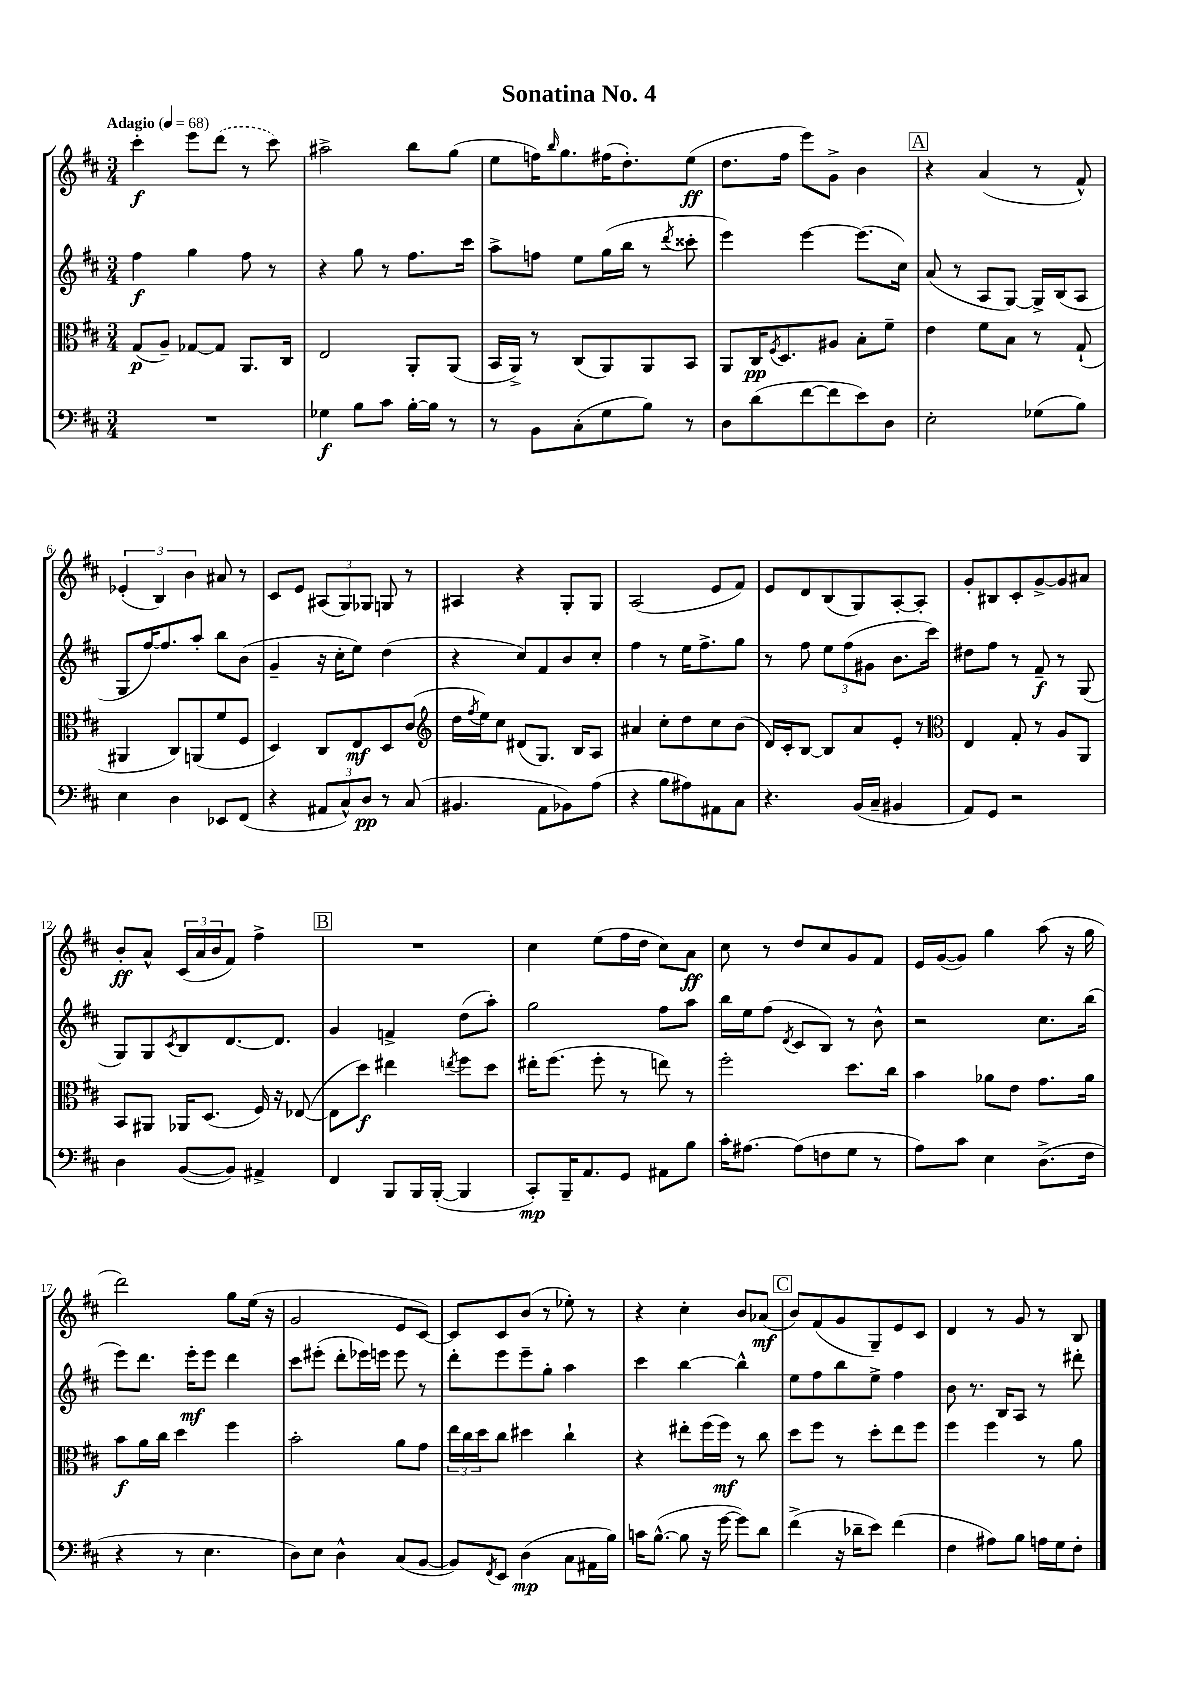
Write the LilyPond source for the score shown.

\header { title = "Sonatina No. 4" }
<<
\new StaffGroup <<
\new Staff = "s0" {
    \clef treble \key d \major \numericTimeSignature \time 3/4 \tempo "Adagio" 4 = 68
    cis'''4-.\f e'''8 \once \slurDashed d'''8( r8 cis'''8) |
    ais''2-> b''8 g''8( |
    e''8 f''16) \grace { b''16 } g''8. fis''16( d''8.-.) e''8\ff( |
    d''8. fis''16 e'''8) g'8-> b'4 |
    \mark \markup { \box "A" } r4 a'4( r8 fis'8-^) |
    \tuplet 3/2 { ees'4-.( b4) b'4 } ais'8 r8 |
    cis'8 e'8 \tuplet 3/2 { ais8( g8) ges8 } g8 r8 |
    ais4 r4 g8-. g8 |
    a2( e'8 fis'8) |
    e'8 d'8 b8( g8) a8~-. a8-. |
    g'8-. bis8 cis'8-. g'8~-> g'8 ais'8 |
    b'8-.\ff a'8-^ \tuplet 3/2 { cis'16( a'16 b'16 } fis'8) fis''4-> |
    \mark \markup { \box "B" } R2. |
    cis''4 e''8( fis''16 d''16 cis''8) a'8\ff |
    cis''8 r8 d''8 cis''8 g'8 fis'8 |
    e'16 g'16~( g'8) g''4 a''8( r16 g''16 |
    d'''2) g''8 e''16( r16 |
    g'2 e'8 cis'8~) |
    cis'8 cis'8 b'8( r8 ees''8-.) r8 |
    r4 cis''4-. b'8 aes'8\mf( |
    \mark \markup { \box "C" } b'8) fis'8( g'8 g8--) e'8 cis'8 |
    d'4 r8 g'8 r8 b8 \bar "|." |
}
\new Staff = "s1" {
    \clef treble \key d \major \numericTimeSignature \time 3/4
    fis''4\f g''4 fis''8 r8 |
    r4 g''8 r8 fis''8. cis'''16 |
    a''8-> f''8 e''8 g''16( b''16 r8 \acciaccatura { d'''8 } cisis'''8-. |
    e'''4) e'''4~ e'''8.( cis''16) |
    \mark \markup { \box "A" } a'8( r8 a8 g8~) g16-> b16( a8 |
    g8 fis''16~) fis''8. a''8-. b''8 b'8( |
    g'4-- r16 cis''16-. e''8) d''4( |
    r4 cis''8) fis'8 b'8 cis''8-. |
    fis''4 r8 e''16 fis''8.-> g''8 |
    r8 fis''8 \tuplet 3/2 { e''8 fis''8( gis'8 } b'8. cis'''16) |
    dis''8 fis''8 r8 fis'8--\f r8 g8( |
    g8) g8 \acciaccatura { cis'8 } b8 d'8.~ d'8. |
    \mark \markup { \box "B" } g'4 f'4-> d''8( a''8-.) |
    g''2 fis''8 a''8 |
    b''16 e''16 fis''8( \acciaccatura { d'8 } cis'8 b8) r8 b'8-^ |
    r2 cis''8. b''16( |
    e'''8) d'''8. e'''16-.\mf e'''8 d'''4 |
    cis'''8 eis'''8-.( d'''8-. ees'''16) e'''16 e'''8 r8 |
    d'''8-. e'''8 e'''8-- g''8-. a''4 |
    cis'''4 b''4~ b''4-^ |
    \mark \markup { \box "C" } e''8 fis''8 b''8 e''8-> fis''4 |
    b'8 r8. b16 a8 r8 dis'''8-. \bar "|." |
}
\new Staff = "s2" {
    \clef alto \key d \major \numericTimeSignature \time 3/4
    g8\p( a8--) ges8~ ges8 a,8. cis16 |
    e2 a,8-. a,8( |
    b,16 a,16->) r8 cis8( a,8) a,8 b,8 |
    a,8 cis16\pp \acciaccatura { fis8 } d8. ais8 b8-. fis'8-- |
    \mark \markup { \box "A" } e'4 fis'8 b8 r8 g8-!( |
    ais,4 cis8) a,8( fis'8 fis8 |
    d4) cis8 e8\mf d8 cis'8( |
    \clef treble d''16 \acciaccatura { fis''8 } e''16) cis''8 dis'8( g8.) b16 a8 |
    ais'4 cis''8-. d''8 cis''8 b'8( |
    d'16) cis'16-. b8~ b8 a'8 e'8-. r8 |
    \clef alto e4 g8-. r8 a8 a,8 |
    b,8 ais,8 aes,16 d8.( fis16) r16 ees8~( |
    \mark \markup { \box "B" } ees8 d''8\f) eis''4 \acciaccatura { e''8 } fis''8 d''8 |
    eis''16-. fis''8.( fis''8-. r8 e''8) r8 |
    fis''2-. d''8. cis''16 |
    b'4 aes'8 e'8 g'8. aes'16 |
    b'8\f a'16 cis''16 d''4 fis''4 |
    b'2-. a'8 g'8 |
    \tuplet 3/2 { e''16 cis''16 d''16 } cis''8 dis''4 cis''4-! |
    r4 eis''8-. fis''16( fis''16\mf) r8 cis''8 |
    \mark \markup { \box "C" } d''8 fis''8 r8 d''8-. e''8 fis''8 |
    fis''4 fis''4 r8 a'8 \bar "|." |
}
\new Staff = "s3" {
    \clef bass \key d \major \numericTimeSignature \time 3/4
    R2. |
    ges4\f b8 cis'8 b16~-. b16 r8 |
    r8 b,8 cis8-.( g8 b8) r8 |
    d8 d'8( fis'8~ fis'8 e'8) d8 |
    \mark \markup { \box "A" } e2-. ges8( b8) |
    e4 d4 ees,8 fis,8( |
    r4 \tuplet 3/2 { ais,8 cis8-^) d8\pp } r8 cis8( |
    bis,4. a,8 bes,8) a8( |
    r4 b8 ais8) ais,8 cis8 |
    r4. b,16( cis16-- bis,4 |
    a,8) g,8 r2 |
    d4 b,8~( b,8) ais,4-> |
    \mark \markup { \box "B" } fis,4 b,,8 b,,16 b,,16~-.( b,,4 |
    cis,8-.\mp) b,,16-- a,8. g,8 ais,8 b8 |
    cis'16-. ais8.~ ais8( f8 g8 r8 |
    a8) cis'8 e4 d8.->( fis16 |
    r4 r8 e4. |
    d8) e8 d4-^ cis8( b,8~ |
    b,8) \acciaccatura { fis,8 } e,8 d4\mp( cis8 ais,16 b16) |
    c'16 b8.~-^( b8 r16 g'16~ g'8) d'8 |
    \mark \markup { \box "C" } fis'4->( r16 des'16-- e'8) fis'4( |
    fis4 ais8) b8 a16 g16 fis8-. \bar "|." |
}
>>
>>
